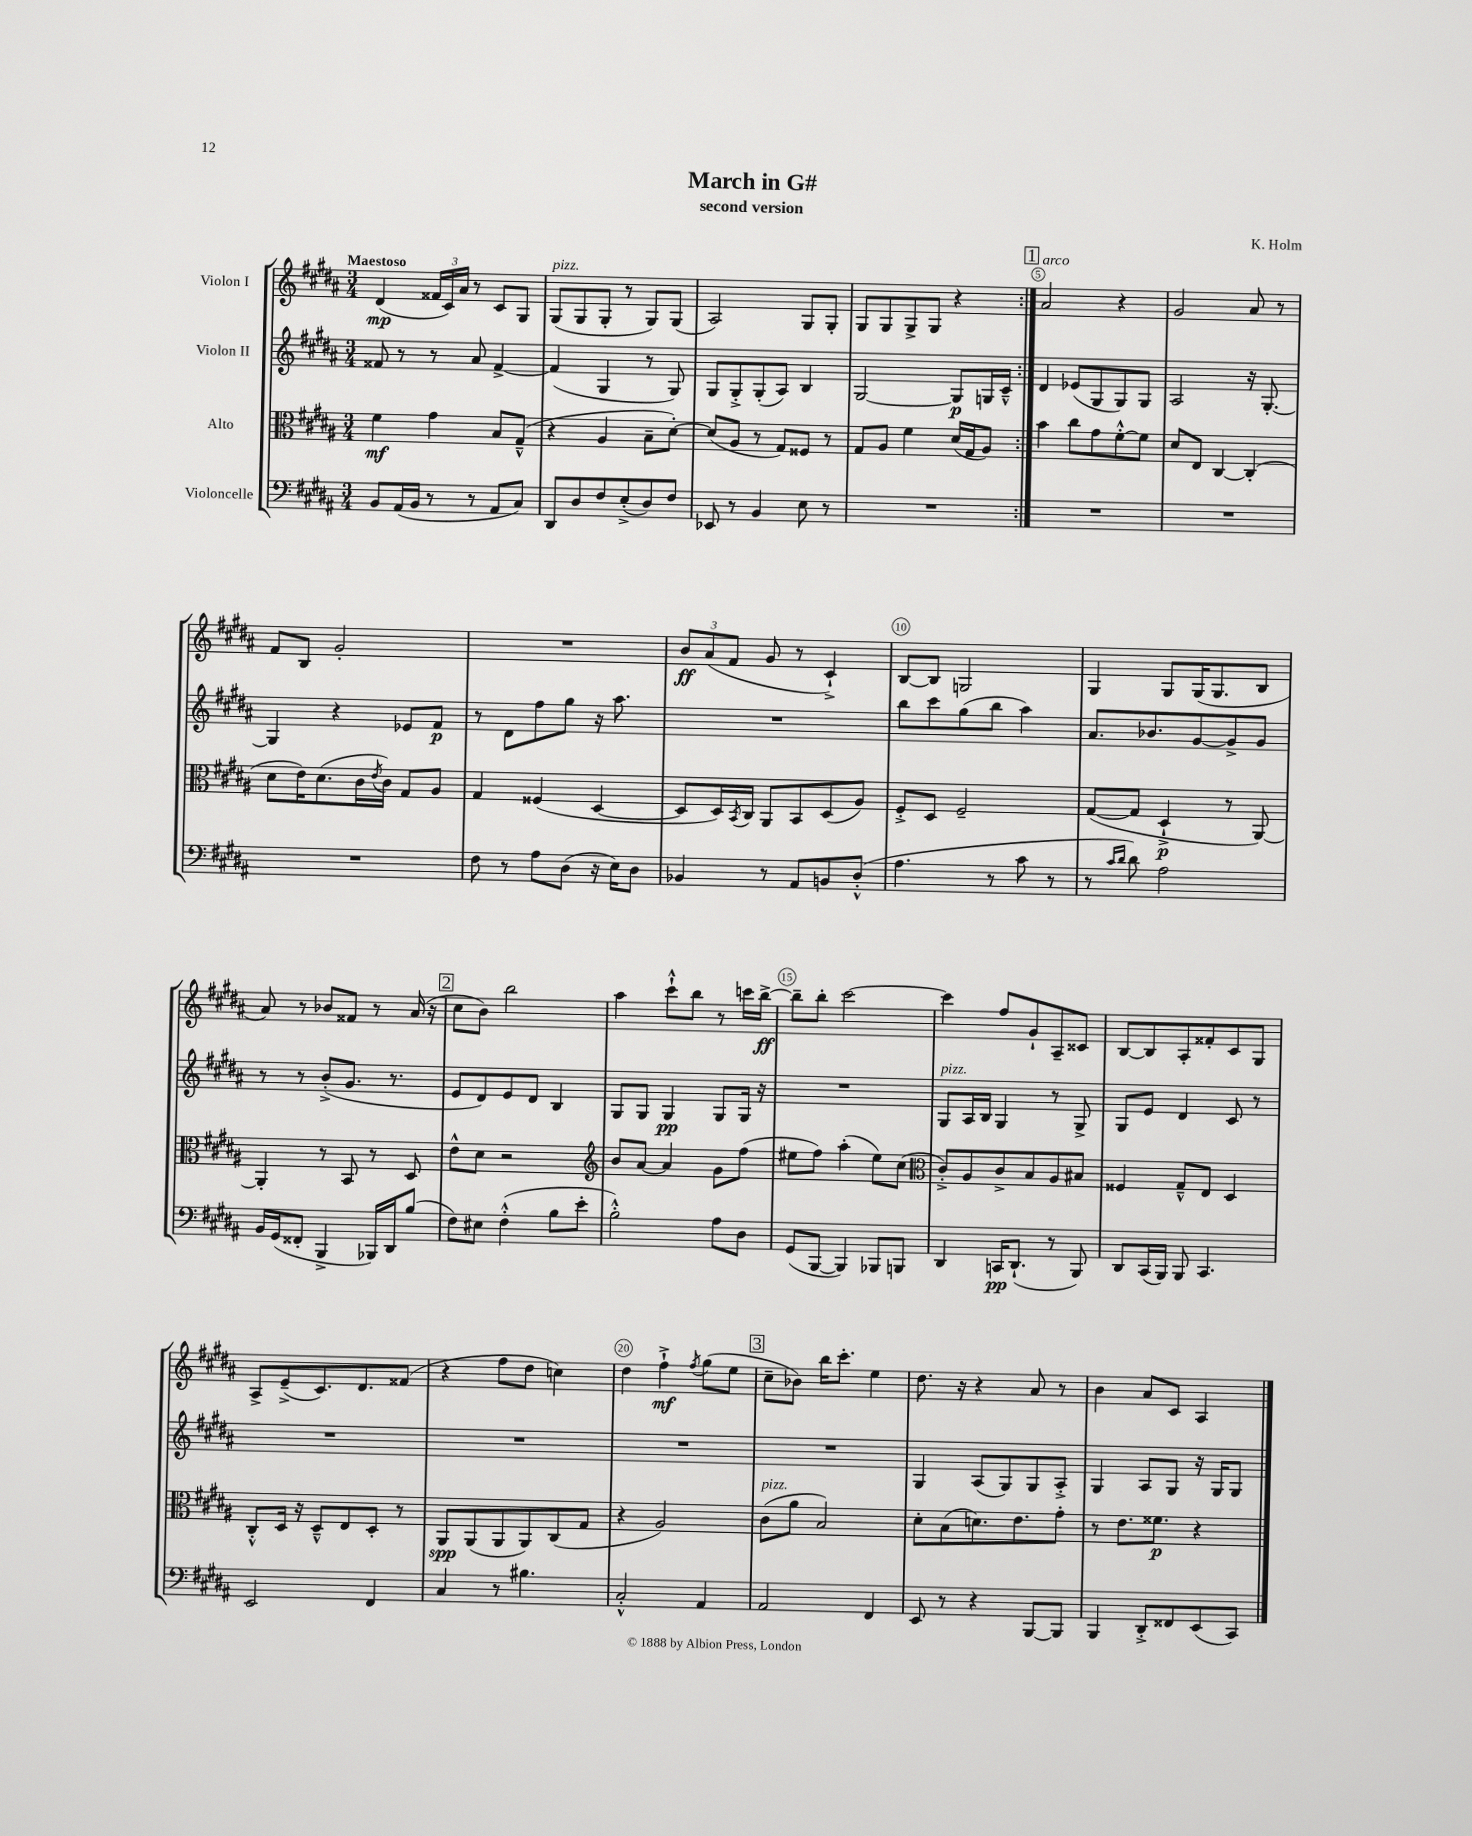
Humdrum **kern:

**kern	**dynam	**kern	**dynam	**kern	**dynam	**kern	**dynam
*part4	*part4	*part3	*part3	*part2	*part2	*part1	*part1
*staff4	*staff4	*staff3	*staff3	*staff2	*staff2	*staff1	*staff1
*I"Violoncelle	*	*I"Alto	*	*I"Violon II	*	*I"Violon I	*
*clefF4	*	*clefC3	*	*clefG2	*	*clefG2	*
*k[f#c#g#d#a#]	*	*k[f#c#g#d#a#]	*	*k[f#c#g#d#a#]	*	*k[f#c#g#d#a#]	*
*M3/4	*	*M3/4	*	*M3/4	*	*M3/4	*
=1	=1	=1	=1	=1	=1	=1	=1
!	!	!	!	!	!	!LO:TX:a:B:t=Maestoso	!
8BB/L	.	4f#\	mf	8f##X/	.	(4d#/	mp
(16AA#/L	.	.	.	8r	.	.	.
16BB/JJ	.	.	.	.	.	.	.
8r	.	4g#\	.	8r	.	24f##X/LL	.
.	.	.	.	.	.	24c#/)	.
.	.	.	.	.	.	24a#/JJ	.
8r	.	.	.	8a#/	.	8r	.
8AA#/L	.	8B/L	.	[4f##^/	.	8c#/L	.
8C#/J)	.	(8G#~^^/J	.	.	.	8G#/J	.
=2	=2	=2	=2	=2	=2	=2	=2
!	!	!	!	!	!	!LO:TX:a:i:t=pizz.	!
8DD#/L	.	4r	.	(4f##/]	.	(8G#/L	.
8D#/	.	.	.	.	.	8G#/	.
8F#/	.	4A#/	.	4G#/	.	8G#'/J	.
(8E'^/	.	.	.	.	.	8r	.
8D#/)	.	8B~\L	.	8r	.	8G#/L)	.
8F#/J	.	[8d#'\J)	.	8G#/)	.	(8G#/J	.
=3	=3	=3	=3	=3	=3	=3	=3
8EE-X/	.	(8d#/L]	.	8G#/L	.	2A#/)	.
8r	.	8A#/J	.	8G#'^/	.	.	.
4BB/	.	8r	.	(8G#'/	.	.	.
.	.	8G#/L)	.	8A#/J)	.	.	.
8E\	.	8F##X/J	.	4B/	.	8G#/L	.
8r	.	8r	.	.	.	8G#'/J	.
=4	=4	=4	=4	=4	=4	=4	=4
2.r	.	8G#/L	.	[2G#/	.	8G#/L	.
.	.	8A#/J	.	.	.	8G#/	.
.	.	4f#\	.	.	.	8G#^/	.
.	.	.	.	.	.	8G#/J	.
.	.	(16d#/LL	.	8G#/L]	p	4r	.
.	.	16G#/J	.	.	.	.	.
.	.	8A#/J)	.	16Gn/L	.	.	.
.	.	.	.	16c#~^^/JJ	.	.	.
!!LO:REH:place=s1:t=1
=5:|!	=5:|!	=5:|!	=5:|!	=5:|!	=5:|!	=5:|!	=5:|!
!	!	!	!	!	!	!LO:TX:a:i:t=arco	!
2.r	.	4b\	.	4d#/	.	2a#/	.
.	.	8cc#\L	.	(8e-X/L	.	.	.
.	.	8g#\	.	8G#/	.	.	.
.	.	[8f#'^^\	.	8G#/)	.	4r	.
.	.	8f#\J]	.	8G#/J	.	.	.
=6	=6	=6	=6	=6	=6	=6	=6
2.r	.	8d#/L	.	2A#/	.	2g#/	.
.	.	8E/J	.	.	.	.	.
.	.	[4C#/	.	.	.	.	.
.	.	(4C#'/]	.	16r	.	8a#/	.
.	.	.	.	[8.G#'/	.	.	.
.	.	.	.	.	.	8r	.
!!LO:LB:g=z
=7	=7	=7	=7	=7	=7	=7	=7
2.r	.	8d#\L	.	4G#/]	.	8f#/L	.
.	.	16e\K)	.	.	.	8B/J	.
.	.	(8.d#\	.	.	.	.	.
.	.	.	.	4r	.	2g#'/	.
.	.	16c#\L	.	.	.	.	.
.	.	8qe/	.	.	.	.	.
.	.	16c#\JJ)	.	.	.	.	.
.	.	8G#/L	.	8e-X/L	.	.	.
.	.	8A#/J	.	8f#/J	p	.	.
=8	=8	=8	=8	=8	=8	=8	=8
8F#\	.	4G#/	.	8r	.	2.r	.
8r	.	.	.	8d#\L	.	.	.
8A#\L	.	(4F##X/	.	8ff#\	.	.	.
(8D#\J	.	.	.	8gg#\J	.	.	.
16r	.	[4D#/	.	16r	.	.	.
16E\KL)	.	.	.	8.aa#\	.	.	.
8D#\J	.	.	.	.	.	.	.
=9	=9	=9	=9	=9	=9	=9	=9
4BB-X/	.	8D#/L]	.	2.r	.	12b/L	ff
.	.	.	.	.	.	(12a#/	.
.	.	16D#/L)	.	.	.	.	.
.	.	.	.	.	.	12f#/J	.
.	.	8qBB/	.	.	.	.	.
.	.	16C#/JJ	.	.	.	.	.
8r	.	8AA#/L	.	.	.	8g#/	.
8AA#/L	.	8BB/	.	.	.	8r	.
8BBn/	.	(8D#/	.	.	.	4c#`^/)	.
(8D#'^^/J	.	8A#/J)	.	.	.	.	.
=10	=10	=10	=10	=10	=10	=10	=10
4.A#\	.	8F#'^/L	.	8bb\L	.	[8B/L	.
.	.	8D#/J	.	8ccc#\	.	8B/J]	.
.	.	2F#~/	.	(8gg#\	.	2Gn/	.
8r	.	.	.	8bb\J	.	.	.
8c#\	.	.	.	4aa#\)	.	.	.
8r	.	.	.	.	.	.	.
=11	=11	=11	=11	=11	=11	=11	=11
8r	.	([8G#/L	.	8.a#/L	.	4G#/	.
16qqc#/LL	.	.	.	.	.	.	.
16qqd#/JJ	.	.	.	.	.	.	.
8d#\)	.	8G#/J]	.	.	.	.	.
.	.	.	.	8.b-X/	.	.	.
2A#\	.	4D#`^/	p	.	.	8G#/L	.
.	.	.	.	[8g#/	.	(16G#/K	.
.	.	.	.	.	.	8.G#/	.
.	.	8r	.	8g#^/]	.	.	.
.	.	[8AA#/)	.	8g#/J	.	8B/J	.
!!LO:LB:g=z
=12	=12	=12	=12	=12	=12	=12	=12
16BB/LL	.	4AA#'/]	.	8r	.	8a#/)	.
(16GG#/J	.	.	.	.	.	.	.
8FF##X'/J	.	.	.	8r	.	8r	.
4BBB^/	.	8r	.	(8b'^/L	.	8b-X/L	.
.	.	8BB/	.	8.g#/J	.	8f##X/J	.
16BBB-X/LL)	.	8r	.	.	.	8r	.
16DD#/J	.	.	.	8.r	.	.	.
(8B/J	.	8D#/	.	.	.	(16a#/	.
.	.	.	.	.	.	16r	.
!!LO:REH:place=s1:t=2
=13	=13	=13	=13	=13	=13	=13	=13
8F#\L)	.	8e^^\L	.	8e/L	.	8cc#\L	.
8E#X\J	.	8d#\J	.	8d#/)	.	8b\J)	.
(4F#'^^\	.	2r	.	8e/	.	2bb\	.
.	.	.	.	8d#/J	.	.	.
8B\L	.	.	.	4B/	.	.	.
8e'\J	.	.	.	.	.	.	.
=14	=14	=14	=14	=14	=14	=14	=14
*	*	*clefG2	*	*	*	*	*
2B'^^\)	.	8b/L	.	8G#/L	.	4aa#\	.
.	.	[8a#/J	.	8G#/J	.	.	.
.	.	4a#/]	.	4G#/	pp	8ccc#`^^\L	.
.	.	.	.	.	.	8bb\J	.
8A#\L	.	8g#\L	.	8G#/L	.	8r	.
8D#\J	.	(8ff#\J	.	16G#/Jk	.	16cccn\LL	.
.	.	.	.	16r	.	[16bb^\JJ	ff
=15	=15	=15	=15	=15	=15	=15	=15
(8GG#/L	.	8ee#X\L	.	2.r	.	8bb~\L]	.
[8BBB/J	.	8ff#\J)	.	.	.	8bb'\J	.
4BBB/])	.	(4aa#'\	.	.	.	[2ccc#\	.
8BBB-X/L	.	8ee#\L)	.	.	.	.	.
8BBBn/J	.	(8cc#\J	.	.	.	.	.
=16	=16	=16	=16	=16	=16	=16	=16
*	*	*clefC3	*	*	*	*	*
!	!	!	!	!LO:TX:a:i:t=pizz.	!	!	!
4DD#/	.	8c#'^/L)	.	8G#/L	.	4ccc#\]	.
.	.	8A#/	.	16A#/L	.	.	.
.	.	.	.	16B/JJ	.	.	.
16CCn/KL	pp	8c#^/	.	4G#/	.	8ff#/L	.
(8.DD#`/J	.	.	.	.	.	.	.
.	.	8B/	.	.	.	8g#`/	.
8r	.	8A#/	.	8r	.	8A#~/	.
8BBB/)	.	8B#X/J	.	8G#^/	.	8c##X/J	.
=17	=17	=17	=17	=17	=17	=17	=17
8DD#/L	.	4F##X/	.	8G#/L	.	[8B/L	.
(16CC#/L	.	.	.	8e/J	.	8B/]	.
16BBB/JJ)	.	.	.	.	.	.	.
8BBB/	.	8G#~^^/L	.	4d#/	.	8A#'/	.
4.CC#/	.	8E/J	.	.	.	8f##X'/	.
.	.	4D#/	.	8c#/	.	8c#/	.
.	.	.	.	8r	.	8G#/J	.
!!LO:LB:g=z
=18	=18	=18	=18	=18	=18	=18	=18
2EE/	.	8C#'^^/L	.	2.r	.	8A#^/L	.
.	.	16D#/Jk	.	.	.	(8e~^/	.
.	.	16r	.	.	.	.	.
.	.	8D#~^^/L	.	.	.	8.c#/)	.
.	.	8E/	.	.	.	.	.
.	.	.	.	.	.	8.d#/	.
4FF#/	.	8D#'/J	.	.	.	.	.
.	.	8r	.	.	.	(8f##X/J	.
=19	=19	=19	=19	=19	=19	=19	=19
4C#/	.	8AA#/L	spp	2.r	.	4r	.
.	.	(8AA#/	.	.	.	.	.
8r	.	8AA#/	.	.	.	8ff#\L	.
4.B#X\	.	8AA#/)	.	.	.	8dd#\J	.
.	.	(8C#/	.	.	.	4ccn\)	.
.	.	8G#/J	.	.	.	.	.
=20	=20	=20	=20	=20	=20	=20	=20
2C#'^^/	.	4r	.	2.r	.	4dd#\	.
.	.	2A#/)	.	.	.	4ff#`^\	mf
.	.	.	.	.	.	8qff#/	.
4AA#/	.	.	.	.	.	(8gg#\L	.
.	.	.	.	.	.	8ee\J	.
!!LO:REH:place=s1:t=3
=21	=21	=21	=21	=21	=21	=21	=21
!	!	!LO:TX:a:i:t=pizz.	!	!	!	!	!
2AA#/	.	(8c#\L	.	2.r	.	8cc#~\L	.
.	.	8a#\J	.	.	.	8b-X\J)	.
.	.	2B/)	.	.	.	16bb\KL	.
.	.	.	.	.	.	8.ccc#'\J	.
4FF#/	.	.	.	.	.	4ee\	.
=22	=22	=22	=22	=22	=22	=22	=22
8EE/	.	8d#'\L	.	4G#/	.	8.dd#\	.
8r	.	(8B\	.	.	.	.	.
.	.	.	.	.	.	16r	.
4r	.	8.dn\)	.	(8A#/L	.	4r	.
.	.	.	.	8G#/)	.	.	.
.	.	8.e\	.	.	.	.	.
[8BBB/L	.	.	.	8G#/	.	8a#/	.
8BBB/J]	.	8g#'\J	.	8A#'^/J	.	8r	.
=23	=23	=23	=23	=23	=23	=23	=23
4BBB/	.	8r	.	4G#/	.	4b\	.
.	.	8.e\L	.	.	.	.	.
8DD#'^/L	.	.	.	8A#/L	.	8a#/L	.
.	.	8.f##X\J	p	.	.	.	.
8FF##X/	.	.	.	8G#/J	.	8c#/J	.
(8EE/	.	4r	.	16r	.	4A#/	.
.	.	.	.	16G#/KL	.	.	.
8CC#/J)	.	.	.	8G#/J	.	.	.
==	==	==	==	==	==	==	==
*-	*-	*-	*-	*-	*-	*-	*-
